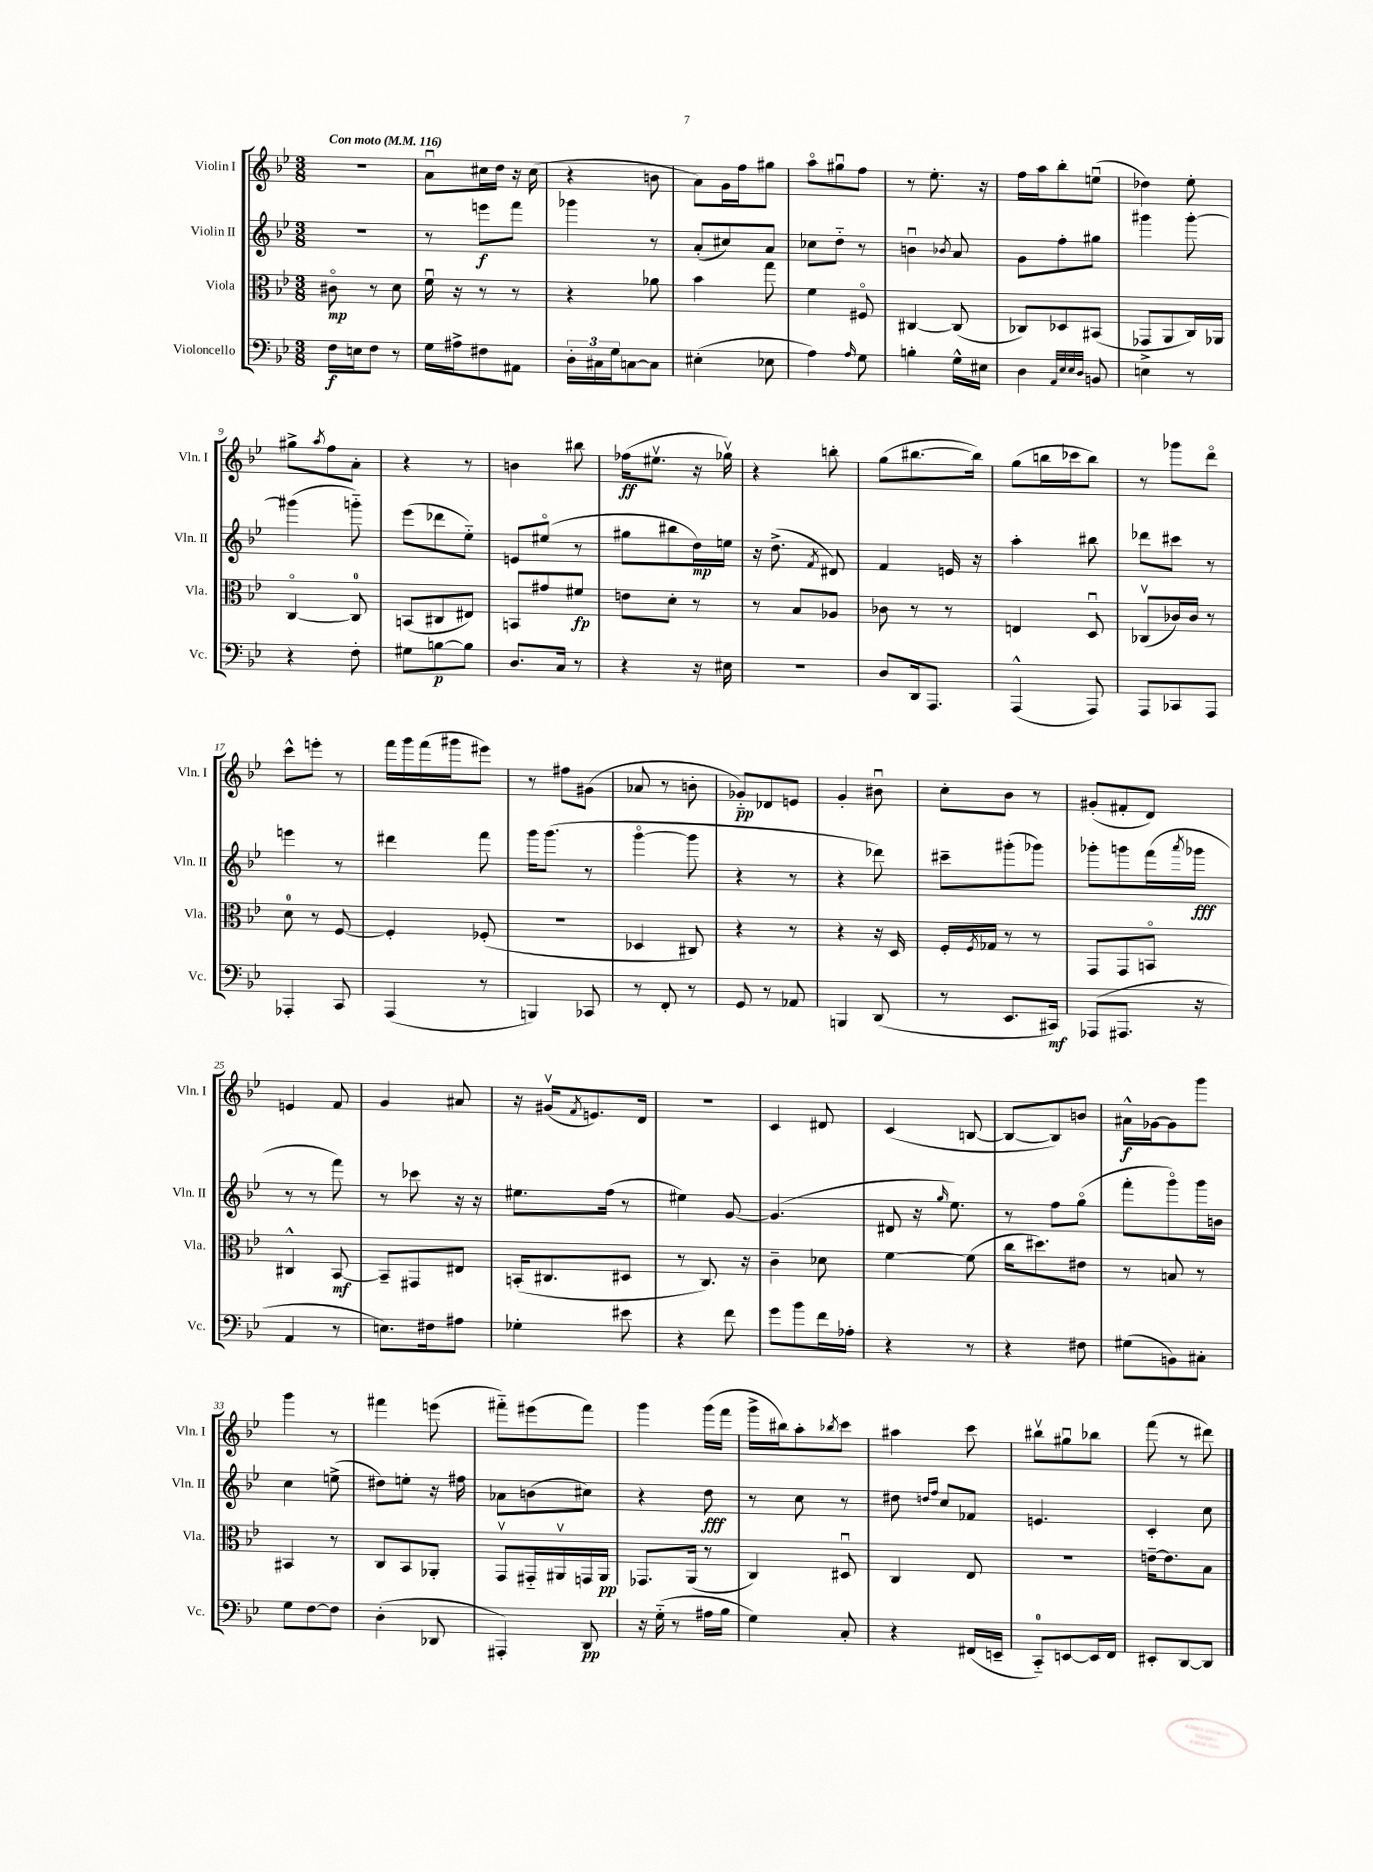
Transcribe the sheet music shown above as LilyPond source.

<<
\new StaffGroup <<
\new Staff = "s0" \with { instrumentName = "Violin I" shortInstrumentName = "Vln. I" } {
    \clef treble \key bes \major \numericTimeSignature \time 3/8 \tempo "Con moto" 4 = 116
    R4. |
    a'8\downbow cis''16 d''16 r16 cis''16( |
    r4 b'8 |
    a'8) g'16 f''16 gis''8 |
    a''8\flageolet gis''8\downbow f''8 |
    r8 ees''8.-. r16 |
    f''16 a''16 bes''8-. e''8\downbow( |
    des''4) ees''8-. |
    gis''8-> \acciaccatura { a''8 } f''8 a'8-. |
    r4 r8 |
    b'4 bis''8 |
    fes''16\ff( eis''8.\upbow r16 ges''16\upbow) |
    r4 b''8-. |
    g''8( bis''8.~ bis''16) |
    g''8( b''16 ces'''16 b''8) |
    r8 ges'''8 d'''8\flageolet |
    c'''8-^ e'''8-. r8 |
    f'''16 g'''16 f'''16( gis'''16 eis'''8) |
    r8 fis''8 gis'8( |
    aes'8 r8 b'8-. |
    ges'8-_\pp) des'8 e'8 |
    g'4-. bis'8\downbow |
    c''8-. bes'8 r8 |
    gis'8-.( fis'8-. d'8) |
    e'4 f'8 |
    g'4 ais'8 |
    r16 gis'16\upbow( \acciaccatura { f'8 } e'8.) d'16 |
    r4. |
    c'4 dis'8 |
    c'4( b8~ |
    b8~ b8) b'8 |
    ais'16-^\f ges'16~ ges'8 g'''8 |
    g'''4 r8 |
    fis'''4 e'''8( |
    fis'''8-_) eis'''8( fis'''8) |
    g'''4 g'''16( f'''16 |
    g'''16-> bis''16) a''8-. \acciaccatura { bes''8 } c'''8 |
    ais''4 c'''8 |
    bis''8\upbow gis''8\downbow bes''8 |
    f'''8( r8 dis'''8) \bar "|." |
}
\new Staff = "s1" \with { instrumentName = "Violin II" shortInstrumentName = "Vln. II" } {
    \clef treble \key bes \major \numericTimeSignature \time 3/8
    R4. |
    r8 e'''8\f f'''8 |
    ges'''4 r8 |
    a'8-.( cis''8) a'8 |
    ces''8 d''8-_ r8 |
    b'4\downbow \acciaccatura { bes'8 } a'8 |
    g'8 f''8-. gis''8 |
    gis'''4 gis'''8~-. |
    gis'''4( g'''8-_) |
    ees'''8( des'''8 ees''8-_) |
    e'8 eis''8\flageolet( r8 |
    gis''8 bis''8 d''16\mp) e''16 |
    r16 d''8.->( \acciaccatura { f'8 } dis'8) |
    f'4 e'16 r16 |
    a''4-. bis''8 |
    des'''8 cis'''8 r8 |
    e'''4 r8 |
    dis'''4 f'''8 |
    g'''16 g'''8.( r8 |
    g'''4~\flageolet g'''8 |
    r4 r8 |
    r4 des'''8) |
    cis'''8-- gis'''8-.( ges'''8) |
    ges'''8-. g'''8 f'''16( \acciaccatura { a'''8 } ges'''16\fff |
    r8 r8 f'''8) |
    r8 ces'''8 r16 r16 |
    eis''8. f''16( r8 |
    eis''4) g'8~ |
    g'4.( |
    dis'8 r16 \grace { g''16 } ees''8.) |
    r8 f''8 g''8\flageolet( |
    f'''8-. g'''8\flageolet) g'''16 b'16 |
    c''4 e''8->( |
    dis''8) e''8-. r16 fis''16 |
    aes'8 b'8( cis''8) |
    r4 d''8\fff |
    r8 c''8 r8 |
    dis''8 \grace { d''16 f''16 } c''8 fes'8 |
    e'4. |
    c'4-. c''8 \bar "|." |
}
\new Staff = "s2" \with { instrumentName = "Viola" shortInstrumentName = "Vla." } {
    \clef alto \key bes \major \numericTimeSignature \time 3/8
    cis'8\flageolet\mp r8 d'8 |
    f'16\downbow r16 r8 r8 |
    r4 aes'8 |
    bes'4 g''8 |
    f'4 fis8\flageolet |
    cis4~ cis8( |
    ces8) des8 bis,8( |
    ges,8 a,8 c16) aes,16 |
    c4~\flageolet c8-0 |
    b,8( cis8 eis8) |
    b,8 gis'8 fis'8\fp |
    e'8 d'8-. r8 |
    r8 bes8 aes8 |
    ces'8 r8 r8 |
    e4 d8\downbow |
    ces8\upbow( ces'16) ces'16 r8 |
    d'8-0 r8 f8~ |
    f4-. fes8-.( |
    R4. |
    des4 cis8) |
    r4 r8 |
    r4 r16 d16 |
    f16-. \acciaccatura { f8 } ges16 r8 r8 |
    g,8 g,8 b,8\flageolet |
    cis4-^ bes,8~\mf |
    bes,8-- gis,8 eis8 |
    b,16-.( cis8. dis8 |
    r8 c8.) r16 |
    c'4-- des'8 |
    f'4~ f'8( |
    c''16 dis''8.) eis'8 |
    r8 b8 r8 |
    bis,4 r8 |
    c8 bes,8 aes,8-. |
    g,8\upbow gis,16-_ ais,16\upbow g,16 ais,16\pp |
    ges,8. a,16( r8 |
    c4) dis8\downbow |
    c4 ees8 |
    R4. |
    e'16~-- e'8. bes8 \bar "|." |
}
\new Staff = "s3" \with { instrumentName = "Violoncello" shortInstrumentName = "Vc." } {
    \clef bass \key bes \major \numericTimeSignature \time 3/8
    f16\f e16 f8 r8 |
    g16 ais16-> fis8 ais,8 |
    \tuplet 3/2 { d16-. cis16 g16 } c8~ c8 |
    eis4-.( ees8 |
    a4) \grace { a16 } g8 |
    b4-. g16-^ eis16 |
    d4 \grace { a,32 ees32 ees32 d32 } b,8 |
    e4-> r8 |
    r4 f8-. |
    gis8 b8~\p b8 |
    d8. c16 r8 |
    r4 r16 eis16 |
    r4. |
    d8 d,16 a,,8. |
    a,,4-^( a,,8) |
    a,,8 ces,8 a,,8 |
    aes,,4-. c,8 |
    a,,4( r8 |
    b,,4) ces,8 |
    r8 f,8-. r8 |
    g,8 r8 aes,8 |
    b,,4 d,8( |
    r8 ees,8. cis,16\mf) |
    aes,,8( ais,,8. r16 |
    a,4 r8 |
    e8.) fis16 ais8 |
    ges4-. eis'8 |
    r4 f'8 |
    g'8 bes'8 f'16 aes16-. |
    r4 r8 |
    r4 fis8 |
    gis8( b,8) cis8-. |
    g8 f8~ f8 |
    d4-.( des,8 |
    ais,,4-.) d,8\pp |
    r16 g16-_( r8 ais16 bes16 |
    g4) c8-. |
    r4 fis,16( e,16-- |
    c,8-0-_) e,8~ e,16 f,16 |
    eis,8-. d,8~ d,8 \bar "|." |
}
>>
>>
